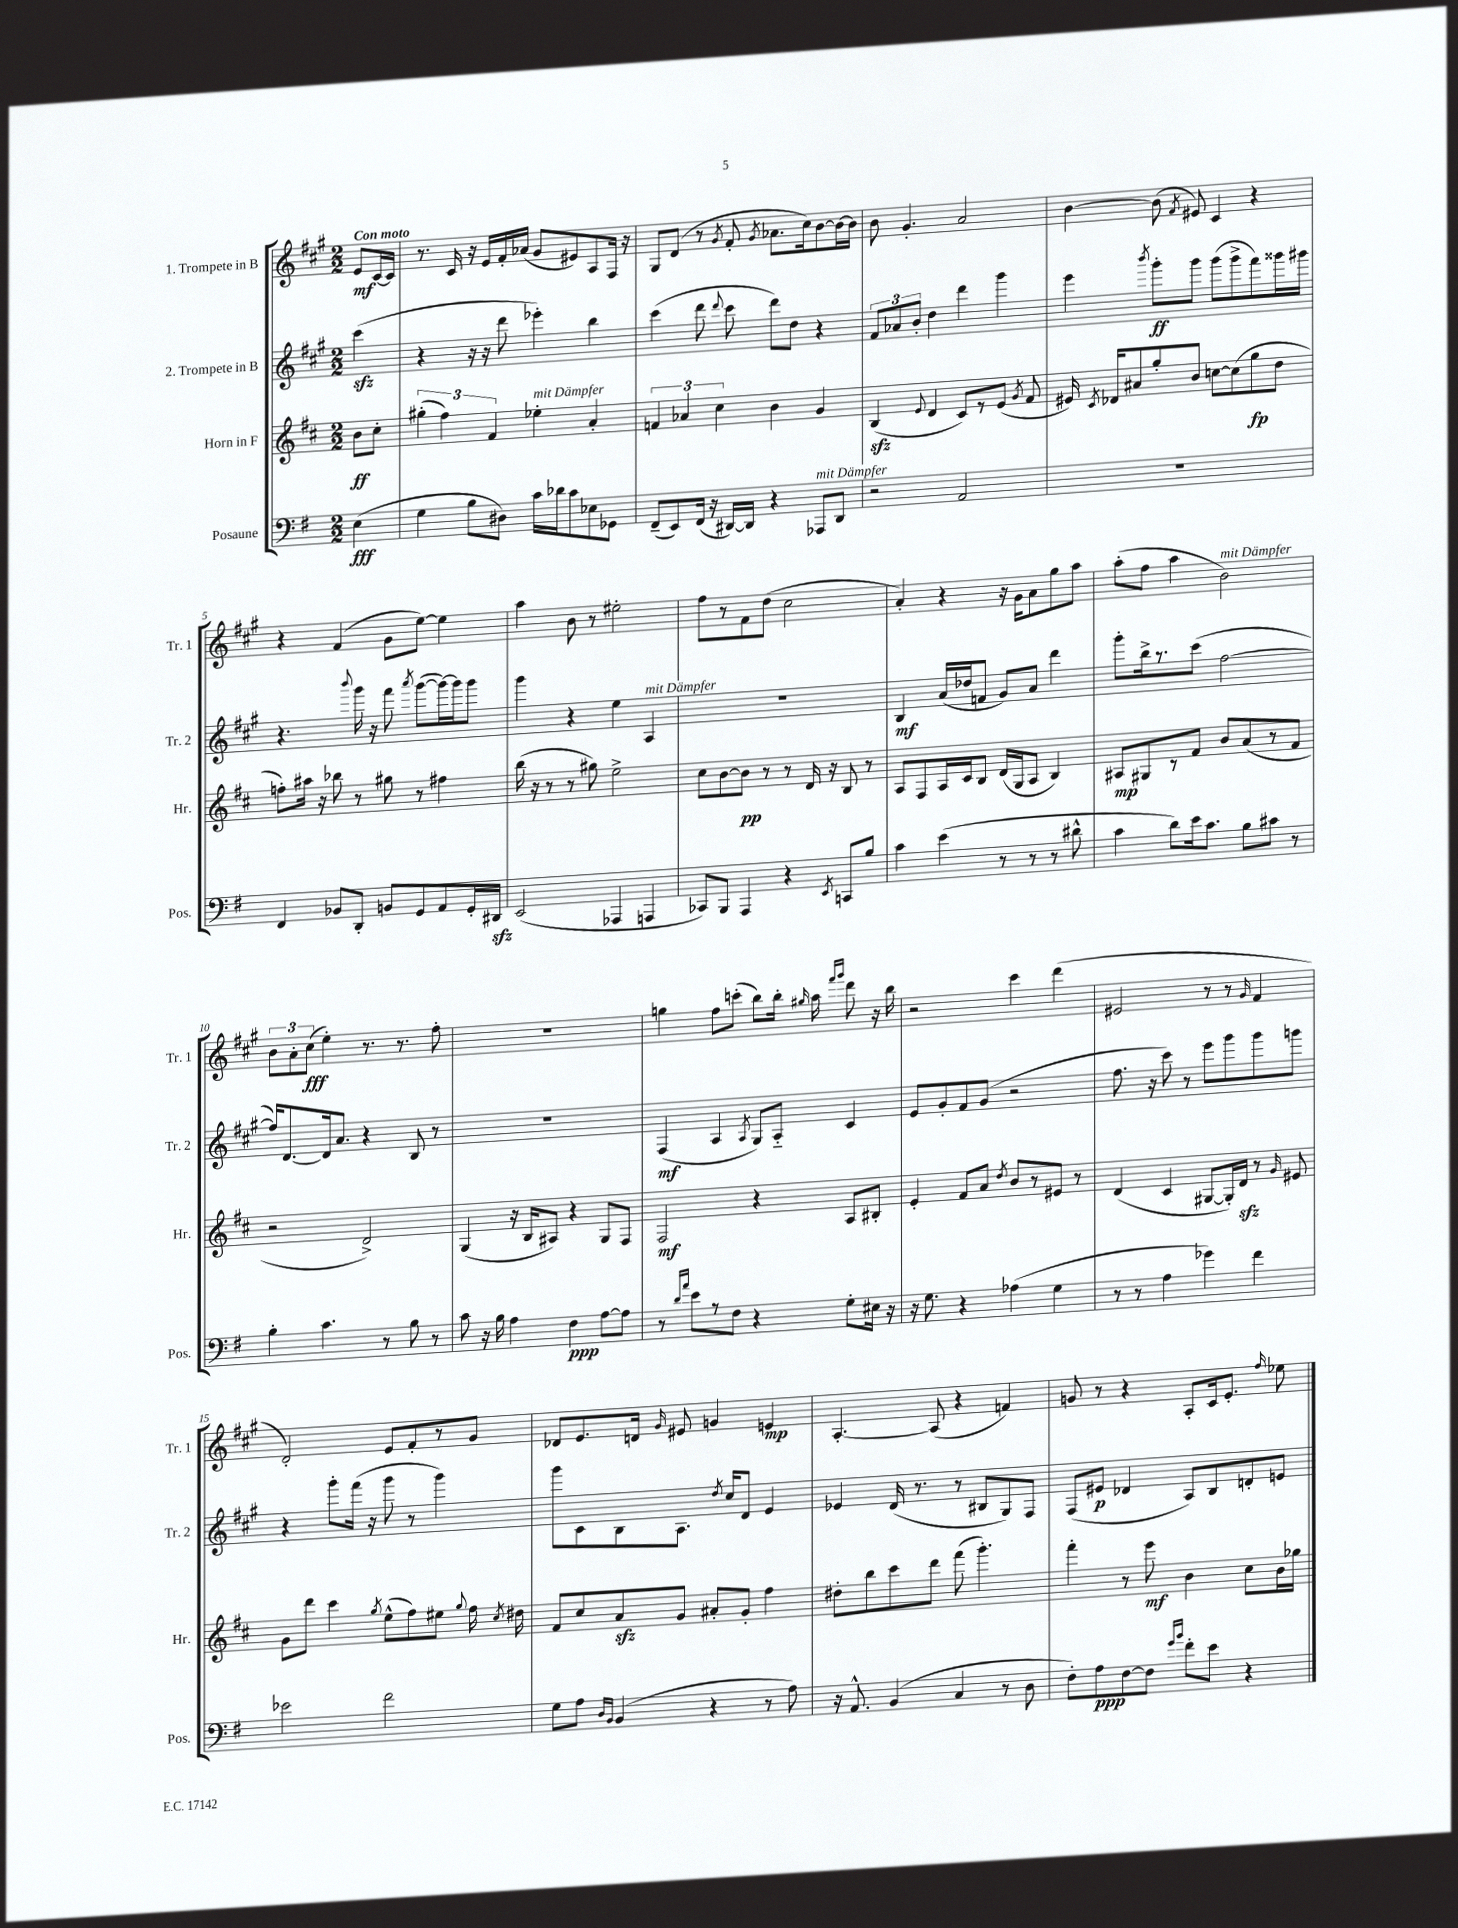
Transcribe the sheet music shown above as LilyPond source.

<<
\new StaffGroup <<
\new Staff = "s0" \with { instrumentName = "1. Trompete in B" shortInstrumentName = "Tr. 1" } {
    \clef treble \key a \major \numericTimeSignature \time 2/2 \partial 4 \tempo "Con moto"
    \autoBeamOff e'8[\mf cis'16~ cis'16] |
    r8. cis'16 r16 e'16[ fis'16-. aes'16]( gis'8[ eis'8) a8 fis16] r16 |
    gis8[ d'8]( r8 \acciaccatura { gis'8 } fis'8-. \acciaccatura { gis'8 } aes'8.[ cis''16) b'8~ b'16~ b'16] |
    b'8 gis'4.-. a'2 |
    b'4~ b'8( \acciaccatura { fis'8 } eis'8) cis'4 r4 |
    r4 fis'4( gis'8[ e''8]~) e''4 |
    a''4 b'8 r8 eis''2-. |
    fis''8[ r8 fis'8 d''8]( cis''2 |
    a'4-.) r4 r16 gis'16[ a'8 gis''8 a''8] |
    a''8[-.( fis''8] a''4 b'2^\markup { \italic "mit Dämpfer" }) |
    \tuplet 3/2 { b'8[ a'8-. cis''8]\fff( } e''4-.) r8. r8. fis''8-. |
    R1 |
    g''4 fis''8[ c'''8]-.( b''8[) b''16]-. \grace { gis''16 } a''16 \grace { fis'''16[ gis'''16] } d'''8 r16 b''16 |
    r2 cis'''4 d'''4( |
    eis'2 r8 r8 \grace { gis'16 } fis'4 |
    d'2-.) e'8[ fis'8-. r8 gis'8] |
    des'8[ e'8. d'16] \grace { gis'16 } eis'8 g'4 e'4\mp |
    a4.~-. a8( r4 f'4) |
    g'8 r8 r4 a8[-. cis'16 e'8.]-. \grace { fis''16 } ees''8 \bar "|." |
}
\new Staff = "s1" \with { instrumentName = "2. Trompete in B" shortInstrumentName = "Tr. 2" } {
    \clef treble \key a \major \numericTimeSignature \time 2/2 \partial 4
    \autoBeamOff cis'''4\sfz( |
    r4 r16 r16 d'''8 ees'''4-.) b''4 |
    cis'''4( d'''8 \appoggiatura { d'''8 } cis'''8 d'''8[) d''8] r4 |
    \tuplet 3/2 { fis'8[ aes'8 b'8]-. } d''4 d'''4 gis'''4 |
    e'''4 \acciaccatura { b'''8 } gis'''8[-.\ff gis'''8] gis'''8[( gis'''8-> fis'''8) gisis'''16 gis'''16] |
    r4. \appoggiatura { b'''8 } gis'''16 r16 fis'''8 \acciaccatura { a'''8 } gis'''8[~( gis'''16~) gis'''16 gis'''8] |
    gis'''4 r4 e''4 a4^\markup { \italic "mit Dämpfer" } |
    R1 |
    b4\mf a'16[( des''16 f'8] gis'8[) a'8] d'''4 |
    gis'''8[-. b''16-> r8. cis'''8]( fis''2~ |
    fis''16[) d'8.~ d'16 a'8.] r4 b8 r8 |
    R1 |
    fis4\mf( a4 \acciaccatura { a8 } gis8[) a8]-_ cis'4 |
    e'8[ gis'8-. fis'8 gis'8]( r2 |
    fis''8. r16 cis'''8) r8 e'''8[ gis'''8 gis'''8 g'''8] |
    r4 gis'''8[-. fis'''16]( r16 gis'''8 r8 gis'''4) |
    gis'''8[ cis'8 b8 a8.] \acciaccatura { d''8 } cis''16[ d'8] e'4 |
    ees'4 d'16( r8. r8 bis8[ gis8) fis8] |
    fis8[( eis'8]\p des'4 a8[) b8 d'8-. e'8] \bar "|." |
}
\new Staff = "s2" \with { instrumentName = "Horn in F" shortInstrumentName = "Hr." } {
    \clef treble \key d \major \numericTimeSignature \time 2/2 \partial 4
    \autoBeamOff b'8[\ff cis''8]-. |
    \tuplet 3/2 { gis''4-.( fis''4) fis'4 } ees''4-.^\markup { \italic "mit Dämpfer" } a'4-. |
    \tuplet 3/2 { f'4 aes'4 cis''4 } b'4 g'4 |
    b4\sfz( \appoggiatura { e'8 } d'4 cis'8[) r8 e'8]( \acciaccatura { g'8 } fis'8 |
    eis'16) \acciaccatura { cis'8 } des'16[ ais'8 g''8-. b'8] c''8[~ c''8( g''8\fp d''8] |
    f''8[-.) ais''16] r16 bes''8 r8 gis''8 r8 fis''4 |
    b''16( r16 r8 r8 gis''8) e''2-> |
    cis''8[ b'8~ b'8]\pp r8 r8 d'16 r16 b8 r8 |
    a8[ fis8 a16 cis'16 b8] d'16[( g16 a8] b4) |
    ais8[\mp gis8 r8 fis'8] b'8[ a'8( r8 fis'8] |
    r2 d'2->) |
    g4( r16 b16[ ais8]) r4 g8[ fis8] |
    fis2\mf r4 a8[ bis8]-. |
    e'4-. fis'8[ a'8] \acciaccatura { d''8 } b'8[ r8 eis'8] r8 |
    d'4( cis'4 gis8[~ gis16-.) d'16]\sfz r8 \grace { g'16 } eis'8 |
    g'8[ d'''8] cis'''4 \acciaccatura { g''8 } e''8[-^( fis''8) eis''8] \appoggiatura { g''8 } fis''16 \acciaccatura { cis''8 } dis''16 |
    fis'8[ cis''8 a'8\sfz g'8] ais'8[-. g'8]-. fis''4 |
    dis''8[-. b''8 cis'''8 d'''8] fis'''8( g'''4.-.) |
    fis'''4-. r8 e'''8\mf b'4 cis''8[ b'16 ges''16] \bar "|." |
}
\new Staff = "s3" \with { instrumentName = "Posaune" shortInstrumentName = "Pos." } {
    \clef bass \key g \major \numericTimeSignature \time 2/2 \partial 4
    \autoBeamOff e4\fff( |
    g4 b8[ dis8]) c'16[ des'16 c'8 ees8 ges,8] |
    fis,8[--( e,8) fis,16]( r16 dis,16[~) dis,16] r4 aes,,8[^\markup { \italic "mit Dämpfer" } dis,8] |
    r2 a,2 |
    R1 |
    fis,4 bes,8[ d,8]-. b,8[ g,8 a,8 g,16-. dis,16]\sfz |
    e,2( aes,,4 a,,4 |
    ces,8[) b,,8] a,,4 r4 \acciaccatura { e,8 } c,8[ b8] |
    c'4 e'4( r8 r8 r8 dis'8-^ |
    c'4 d'8[) e'16 c'8.] b8[ cis'8] r8 |
    b4-. c'4. r8 b8 r8 |
    c'8 r16 b16 a4 fis4\ppp a8[~ a8] |
    r8 \grace { d'16[ a'16] } e'8[ r8 fis8] r4 g8[-. eis16] r16 |
    r16 g8. r4 aes4( g4 |
    r8 r8 a4 ges'4) fis'4 |
    ees'2 fis'2 |
    g8[ a8] \grace { d16[ b,16] } b,4( r4 r8 a8) |
    r16 a,8.-^ b,4( c4 r8 d8 |
    fis8[-.) a8\ppp fis8~ fis8] \grace { g'16[ b'16] } fis'8[-. e'8] r4 \bar "|." |
}
>>
>>
